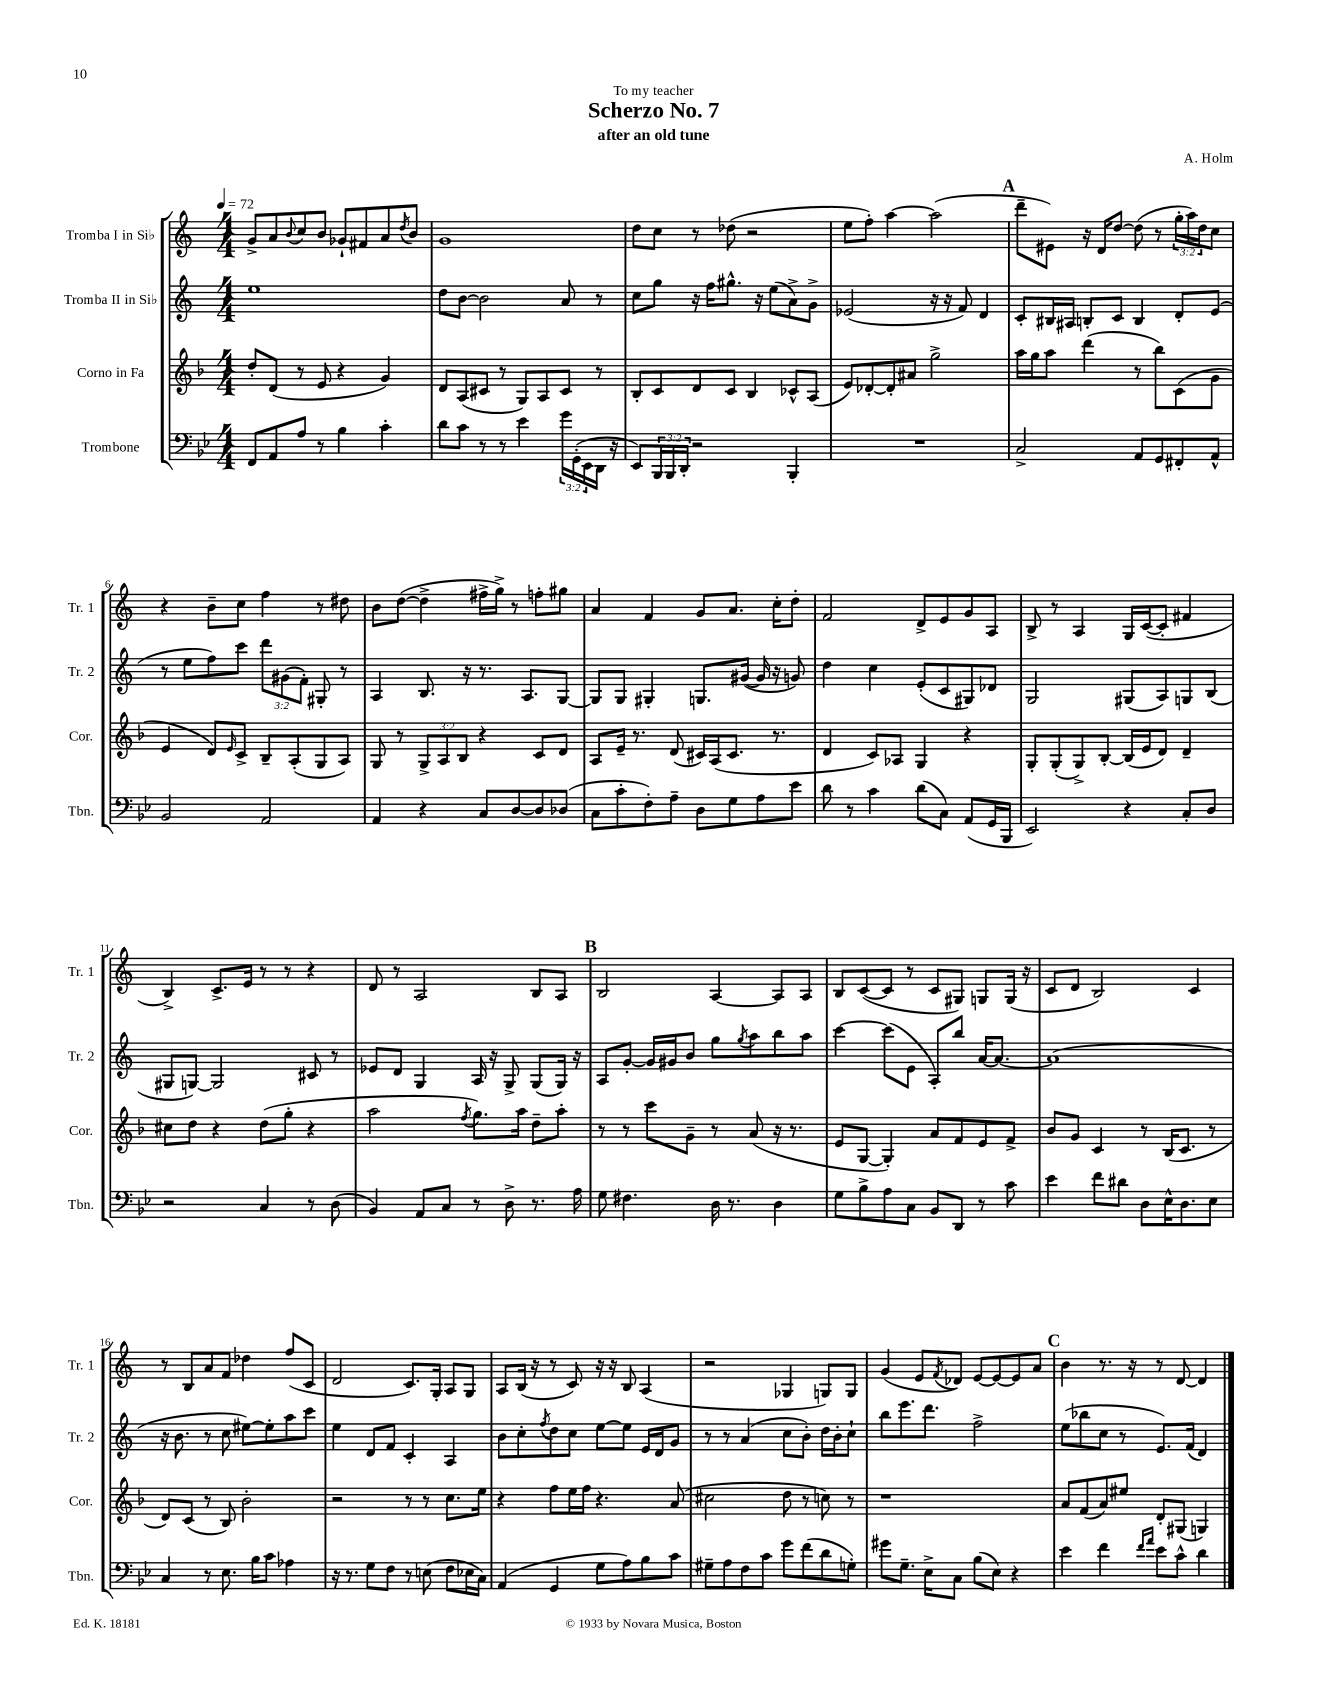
\header { title = "Scherzo No. 7" composer = "A. Holm" subtitle = "after an old tune" dedication = "To my teacher" }
<<
\new StaffGroup <<
\new Staff = "s0" \with { instrumentName = "Tromba I in Sib" shortInstrumentName = "Tr. 1" } {
    \clef treble \key c \major \numericTimeSignature \time 4/4 \override Staff.TupletNumber.text = #tuplet-number::calc-fraction-text \tempo 4 = 72
    g'8-> a'8 \appoggiatura { b'8 } c''8 b'8 ges'8-! fis'8 a'8 \acciaccatura { d''8 } b'8 |
    g'1 |
    d''8 c''8 r8 des''8( r2 |
    e''8 f''8-.) a''4~ a''2( |
    \mark \markup { \bold "A" } d'''8-- eis'8) r16 d'16 d''8~ d''8( r8 \tuplet 3/2 { g''16-. a''16) d''16 } c''8 |
    r4 b'8-- c''8 f''4 r8 dis''8 |
    b'8 d''8~( d''4-> fis''16-> g''16->) r8 f''8-. gis''8 |
    a'4 f'4 g'8 a'8. c''16-. d''8-. |
    f'2 d'8-> e'8 g'8 a8 |
    b8-> r8 a4 g16 c'16~( c'8-. fis'4 |
    b4->) c'8.-> e'16 r8 r8 r4 |
    d'8 r8 a2 b8 a8 |
    \mark \markup { \bold "B" } b2 a4~ a8 a8 |
    b8 c'8~( c'8 r8 c'8 gis8) g8 g16( r16 |
    c'8 d'8 b2) c'4 |
    r8 b8 a'8 f'8 des''4 f''8( c'8 |
    d'2 c'8.) g16-. a8 g8 |
    a8 b16( r16 r8 c'8) r16 r16 b8 a4( |
    r2 ges4 g8) g8 |
    g'4( e'8 \acciaccatura { f'8 } des'8) e'8~ e'8~ e'8 a'8 |
    \mark \markup { \bold "C" } b'4 r8. r16 r8 d'8~ d'4 \bar "|." |
}
\new Staff = "s1" \with { instrumentName = "Tromba II in Sib" shortInstrumentName = "Tr. 2" } {
    \clef treble \key c \major \numericTimeSignature \time 4/4 \override Staff.TupletNumber.text = #tuplet-number::calc-fraction-text
    e''1 |
    d''8 b'8~ b'2 a'8 r8 |
    c''8 g''8 r16 f''16 gis''8.-^ r16 e''8( a'8->) g'8-> |
    ees'2( r16 r16 f'8) d'4 |
    \mark \markup { \bold "A" } c'8-. bis16 ais16 b8-. c'8 b4 d'8-. e'8( |
    r8 e''8 f''8) c'''8 \tuplet 3/2 { d'''8 gis'8( f'8-.) } gis8-. r8 |
    a4 b8. r16 r8. a8. g8~ |
    g8 g8 gis4-. g8. gis'16~( gis'16 r16 g'8) |
    d''4 c''4 e'8-.( c'8 gis8) des'8 |
    g2 gis8( a8) g8 b8( |
    gis8 g8~) g2 cis'8 r8 |
    ees'8 d'8 g4 a16 r16 g8-> g8( g16) r16 |
    \mark \markup { \bold "B" } a8 g'8~-. g'16 gis'16 b'8 g''8 \acciaccatura { g''8 } a''8 b''8 a''8 |
    c'''4~ c'''8( e'8 a8-.) b''8 a'16~ a'8.~ |
    a'1( |
    r16 b'8. r8 c''8 eis''8~) eis''8-. a''8 c'''8 |
    e''4 d'8 f'8 c'4-. a4 |
    b'8 c''8-. \acciaccatura { f''8 } d''8 c''8 e''8~ e''8 e'16 d'16 g'8 |
    r8 r8 a'4( c''8 b'8-.) d''16 b'16-. c''8-! |
    b''8 e'''8. d'''8. f''2-> |
    \mark \markup { \bold "C" } e''8( bes''8 c''8 r8 e'8.) f'16( d'4) \bar "|." |
}
\new Staff = "s2" \with { instrumentName = "Corno in Fa" shortInstrumentName = "Cor." } {
    \clef treble \key f \major \numericTimeSignature \time 4/4 \override Staff.TupletNumber.text = #tuplet-number::calc-fraction-text
    d''8-. d'8( r8 e'8 r4 g'4) |
    d'8 a8( cis'8 r8 g8) a8 cis'8 r8 |
    bes8-. c'8 d'8 c'8 bes4 ces'8-^ a8( |
    e'8) des'8~-. des'8-. ais'8 g''2-> |
    \mark \markup { \bold "A" } a''16 g''16 a''8 d'''4( r8 bes''8) c'8( g'8 |
    e'4 d'8) \grace { e'16 } c'8-> bes8-- a8-.( g8 a8) |
    g8 r8 \tuplet 3/2 { g8-> a8 bes8 } r4 c'8 d'8 |
    a8 e'16-- r8. d'8( cis'16) a16( cis'8. r8. |
    d'4 c'8) aes8 g4 r4 |
    g8-. g8-.( g8->) bes8~-. bes16( e'16 d'8) d'4-- |
    cis''8 d''8 r4 d''8( g''8-. r4 |
    a''2 \acciaccatura { f''8 } g''8.) a''16 d''8-- a''8-. |
    \mark \markup { \bold "B" } r8 r8 c'''8 g'8-- r8 a'8( r16 r8. |
    e'8 g8~ g4-.) a'8 f'8 e'8 f'8-> |
    bes'8 g'8 c'4 r8 bes16( c'8. r8 |
    d'8) c'8( r8 bes8) bes'2-. |
    r2 r8 r8 c''8. e''16 |
    r4 f''8 e''16 f''16 r4. a'8( |
    cis''2 d''8 r8 c''8) r8 |
    r1 |
    \mark \markup { \bold "C" } a'8 f'8( a'8) eis''8 d'8-. gis8( g4) \bar "|." |
}
\new Staff = "s3" \with { instrumentName = "Trombone" shortInstrumentName = "Tbn." } {
    \clef bass \key bes \major \numericTimeSignature \time 4/4 \override Staff.TupletNumber.text = #tuplet-number::calc-fraction-text
    f,8 a,8 a8 r8 bes4 c'4-. |
    d'8 c'8 r8 r8 ees'4 \tuplet 3/2 { g'16 g,16-.( ees,16 } d,16 r16 |
    ees,8) \tuplet 3/2 { bes,,16 bes,,16 d,16-. } r2 bes,,4-. |
    R1 |
    \mark \markup { \bold "A" } c2-> a,8 g,8 fis,8-. a,8-^ |
    bes,2 a,2 |
    a,4 r4 c8 d8~ d8 des8( |
    c8 c'8-. f8-.) a8-- d8 g8 a8 ees'8 |
    d'8 r8 c'4 d'8( c8) a,8( g,16 bes,,16 |
    ees,2) r4 c8-. d8 |
    r2 c4 r8 d8( |
    bes,4) a,8 c8 r8 d8-> r8. a16 |
    \mark \markup { \bold "B" } g8 fis4. d16 r8. d4 |
    g8 bes8-> a8 c8 bes,8 d,8 r8 c'8 |
    ees'4 f'8 dis'8 d8 ees16-^ d8. ees8 |
    c4 r8 ees8. bes16 c'8 aes4 |
    r16 r8. g8 f8 r8 e8( f8 ees16 c16) |
    a,4( g,4 g8 a8) bes8 c'8 |
    gis8-- a8 f8 c'8 g'8 f'8( d'8 g8-.) |
    gis'8 g8.-- ees16-> c8 bes8( ees8) r4 |
    \mark \markup { \bold "C" } ees'4 f'4 \grace { f'16 a'16 } ees'8 c'8-^ d'4 \bar "|." |
}
>>
>>
